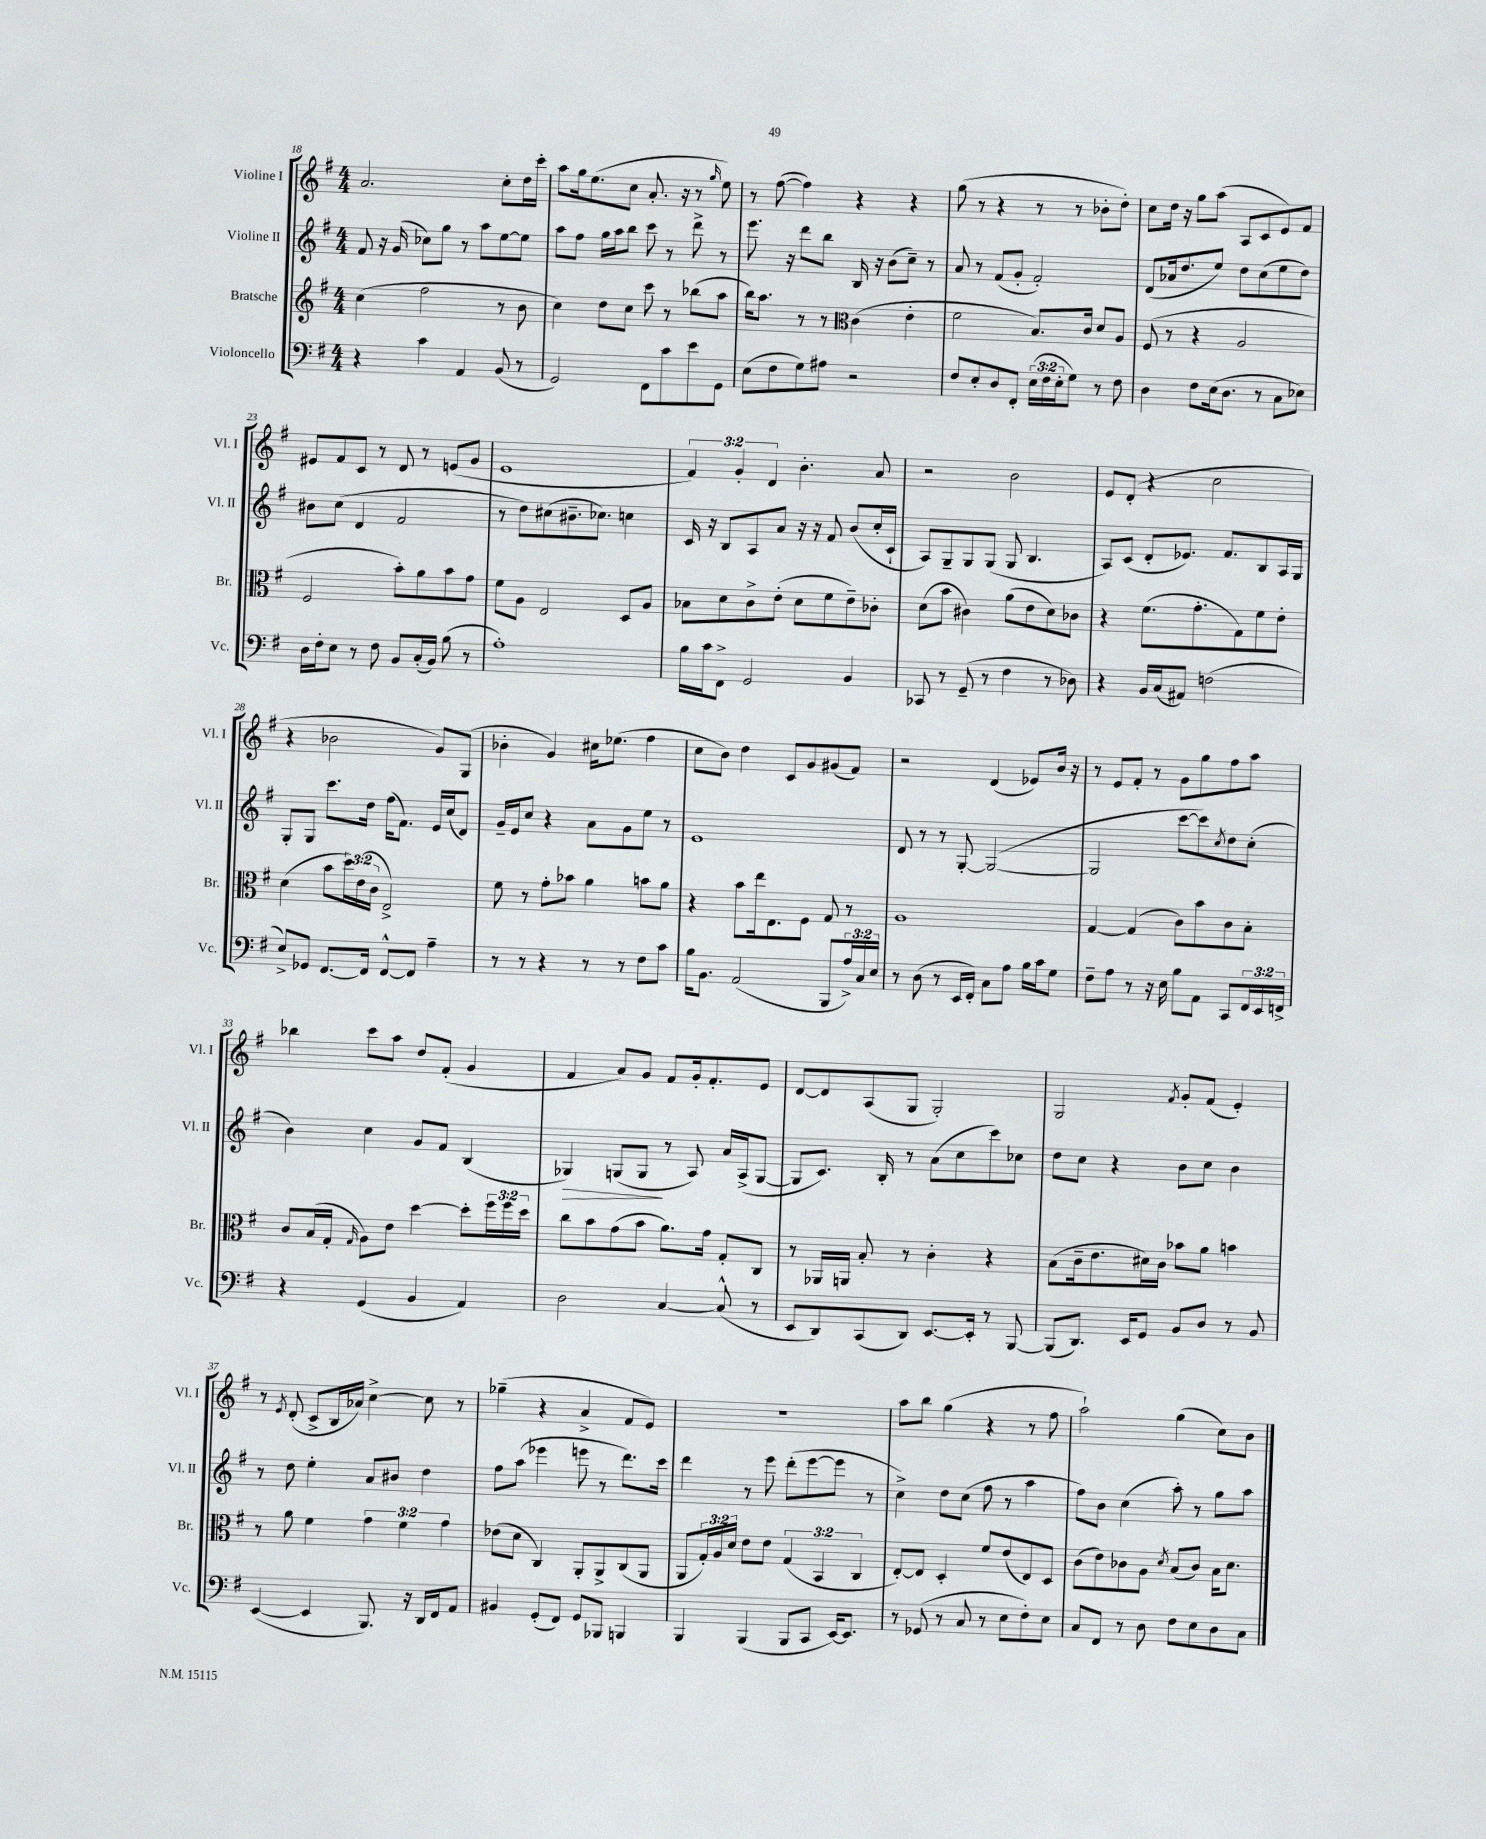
<<
\new StaffGroup <<
\new Staff = "s0" \with { instrumentName = "Violine I" shortInstrumentName = "Vl. I" } {
    \clef treble \key g \major \numericTimeSignature \time 4/4 \override Staff.TupletNumber.text = #tuplet-number::calc-fraction-text
    a'2. c''8-. d''16 c'''16-. |
    a''8 g''16 e''8.( c''8 a'8.-. r16 r8 \grace { g''16 } e''8) |
    r8 fis''8~( fis''4) r4 r4 |
    g''8( r8 r4 r8 r8 bes'8-. d''8-.) |
    c''8 d''16 r16 g''8 a''8( a8 c'8 e'8) fis'8 |
    eis'8 fis'8 c'8 r8 d'8 r8 e'8( g'8 |
    e'1 |
    \tuplet 3/2 { fis'4) g'4-. d'4 } b'4.-. a'8 |
    r2 b'2 |
    e'8 d'8-.( r4 c''2 |
    r4 bes'2 g'8) g8( |
    bes'4-. g'4) cis''16 ees''8.( fis''4 |
    c''8 b'8) d''4 c'8 g'8 gis'8( fis'8) |
    r2 d'4( ees'8) b'16 r16 |
    r8 e'8 fis'8-. r8 g'8 g''8 fis''8 a''8 |
    bes''4 c'''8 a''8 d''8 fis'8-.( g'4 |
    fis'4 a'8) g'8 fis'8 g'16-. fis'8.-. e'8 |
    d'8~ d'8 a8( g8 g2-.) |
    g2 \acciaccatura { fis'8 } g'8-. fis'8( e'4-.) |
    r8 \acciaccatura { e'8 } d'8-.( c'8-> b16 aes'16) c''4~-> c''8 r8 |
    ges''4--( r4 a'4-> fis'8 e'8) |
    r1 |
    a''8 b''8 g''4( r4 r8 fis''8 |
    a''2-!) g''4( c''8) b'8 \bar "|." |
}
\new Staff = "s1" \with { instrumentName = "Violine II" shortInstrumentName = "Vl. II" } {
    \clef treble \key g \major \numericTimeSignature \time 4/4
    fis'8 r16 g'16( ces''8) g''8 r8 a''8 e''8~ e''8 |
    a''8 fis''8 g''16 a''16 b''8 c'''8 r8 d'''8-> r8 |
    e'''8. r16 d'''8 b''8 b16 r16 b'8( c''8--) r8 |
    a'8 r8 fis'8( g'8-. fis'2-.) |
    d'8( aes'16 d''8. e''8) d''8 c''8( e''8 d''8) |
    bis'8 c''8( d'4 fis'2 |
    r8 d''8) cis''8( bis'8.-- ces''8.) c''4 |
    c'16 r16 b8 a8 a'8 r16 r16 fis'8 b'8( c''16-. c'16-! |
    a8) g8-- g8 g8( g8 b4. |
    a8) c'8( d'8-. ees'8.) fis'8. b8 a16 g16 |
    g8-. g8 c'''8. d''16 fis''16( fis'8.) e'16 c''16( d'8) |
    g'16-- e'16 c''8 r4 a'8 g'8 e''8 r8 |
    e'1 |
    d'8 r8 r8 g8~-. g2~( |
    g2 c'''8~ c'''8) \acciaccatura { c''8 } d''8 c''8-.( |
    b'4) c''4 g'8 fis'8 b4( |
    ges4\>) g8( g8\! r8 a8) a'16 a16->( g8~ |
    g8 c'8.) b16-. r8 a'8( c''8 c'''8) ces''8 |
    d''8 c''8 r4 b'8 c''8 b'4 |
    r8 d''8 e''4-. a'8 bis'8 d''4 |
    fis''8 a''8( ees'''4 e'''8 r8 d'''8.) c'''16 |
    d'''4 r8 e'''8 d'''8-.( e'''8~ e'''8 r8 |
    c''4->) d''8 c''8( fis''8 r8 a''4 |
    fis''8) b'8 c''4( a''8-.) r8 g''8 a''8 \bar "|." |
}
\new Staff = "s2" \with { instrumentName = "Bratsche" shortInstrumentName = "Br." } {
    \clef treble \key g \major \numericTimeSignature \time 4/4 \override Staff.TupletNumber.text = #tuplet-number::calc-fraction-text
    c''4( fis''2 r8 b'8 |
    c''4) d''8 c''8 c'''8 r8 bes''8( a''8 |
    b''16) a''8. r8 r8 \clef alto c'4( e'4-. |
    fis'2 b8.) c'16 d'8 a8 |
    fis8( r8 r4 a2 |
    fis2 b'8-.) a'8 b'8 g'8 |
    fis'8 a8 e2 d8 a8 |
    bes8 d'8 c'8-> e'8-.( d'8 fis'8 e'8--) ces'8-. |
    d'8( b'8 cis'4) a'8( e'8 d'8) ces'8 |
    r4 fis'8.( g'8.-. g8) fis'8 e'8-. |
    d'4( b'8 \tuplet 3/2 { d''16) e'16( c'16 } e2->) |
    fis'8 r8 g'8-. bes'8 a'4 b'8 a'8 |
    r4 b'8 e''16 e8. fis8 g8 r8 |
    a1 |
    g4~ g4( c'8) b'8 c'8 b8-. |
    c'8 b16( g16-. \grace { g16 } a8) e'8 d''4~ d''8-. \tuplet 3/2 { fis''16 fis''16 d''16 } |
    c''8 b'8 g'8( b'8 a'8.) g'16 g8-. c8 |
    r8 aes,16 a,16 b8-. r8 c'4-. r4 |
    b8( c'16-- e'8. dis'16) c'16 bes'8 a'8 b'4 |
    r8 a'8 fis'4 \tuplet 3/2 { g'4 fis'4 g'4 } |
    ees'8( d'8 c4) a,8-. a,8-> c8( a,8 |
    a,8 \tuplet 3/2 { g16-.) a16 d'16 } e'8 e'8 \tuplet 3/2 { g4( b,4 c4 } |
    e8~-.) e8 d4-. fis'8 e'8( e8) d8 |
    c'8( e'8) ces'8 a8 \acciaccatura { d'8 } b8( ces'8) b16 d'8. \bar "|." |
}
\new Staff = "s3" \with { instrumentName = "Violoncello" shortInstrumentName = "Vc." } {
    \clef bass \key g \major \numericTimeSignature \time 4/4 \override Staff.TupletNumber.text = #tuplet-number::calc-fraction-text
    r4 c'4 a,4 b,8( r8 |
    g,2) fis,8 c'8 e'8 g,8 |
    e8( fis8 g8) ais8 r2 |
    fis8 e8-. d8 fis,8-. \tuplet 3/2 { e16( fis16 e16-. } g8) r8 fis8 |
    d4 fis8 e16( d8. r8 c8 ees8) |
    d16 fis16-. e8 r8 fis8 b,8 c16-.( b,16) b8( r8 |
    a1-.) |
    b16 c'16 fis,8-> g,2 b,4 |
    ces,8 r8 g,8--( r8 fis4 r8 des8) |
    r4 b,16 c16( ais,8) f2( |
    e8->) ges,8 fis,8.~ fis,16 fis,8~-^ fis,8 a4-- |
    r8 r8 r4 r8 r8 fis8 c'8 |
    b16 b,8. a,2( b,,8 \tuplet 3/2 { a16->) c16 e16 } |
    r8 d8( r8 e,16 fis,16-.) c8 a8 b16 c'16 g8 |
    fis8-- a8 r8 r16 e16 b8 a,8 c,8 \tuplet 3/2 { fis,16 e,16 f,16-> } |
    r4 g,4( b,4 a,4) |
    d2 c4~ c8-^( r8 |
    e,8 d,8) c,8( d,8) e,8.~ e,16-. r8 b,,8~ |
    b,,8( d,8.) e,16 g,8 b,8 d8 r8 b,8 |
    e,4~( e,4 b,,8.) r16 d,16 fis,16 a,8 |
    bis,4 g,8-.( fis,8) g,8 bes,,8 b,,4 |
    b,,4 b,,4( b,,8 c,8 e,16~) e,8. |
    r8 ges,8( r8 c8 r8 e8 fis8-.) e8 |
    c8 fis,8 r8 d8 fis8 e8 d8 c8 \bar "|." |
}
>>
>>
\layout { \context { \Score currentBarNumber = #18 } }
